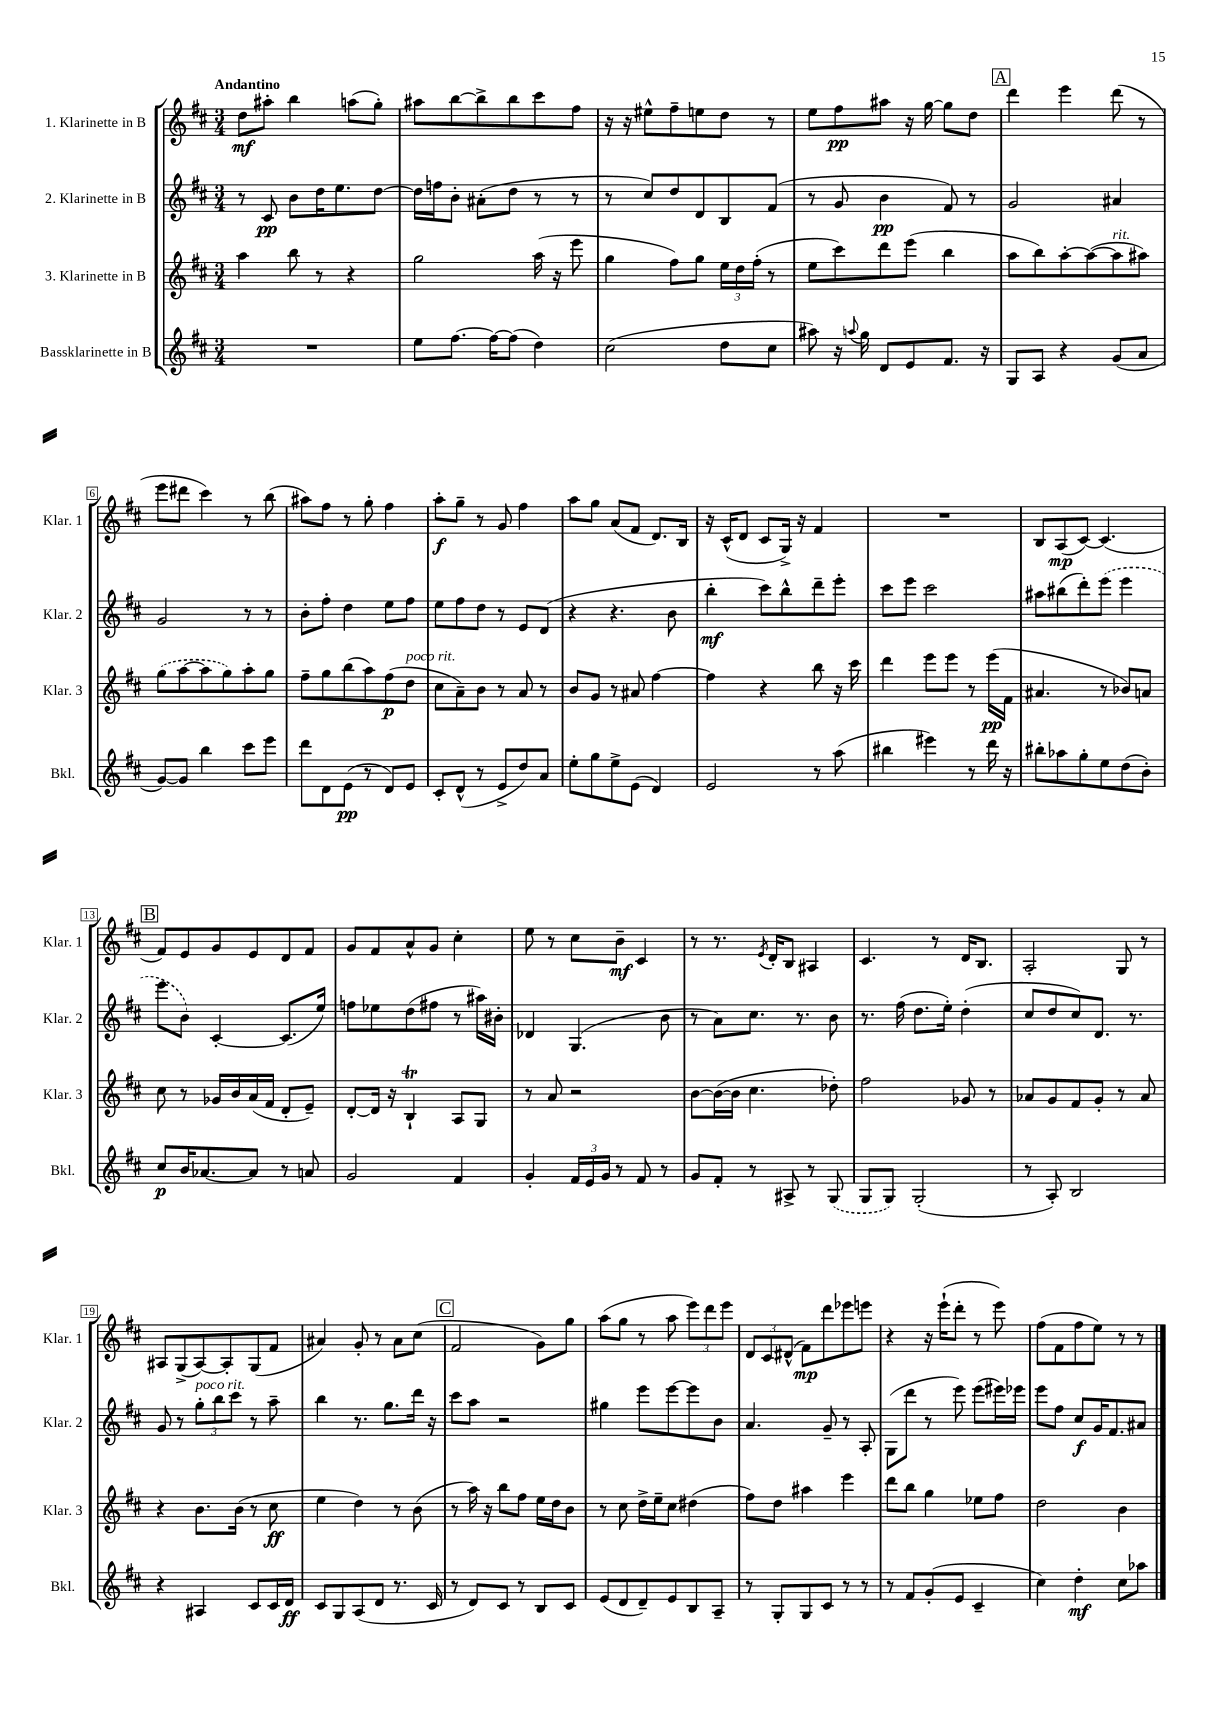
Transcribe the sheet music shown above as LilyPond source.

<<
\new StaffGroup <<
\new Staff = "s0" \with { instrumentName = "1. Klarinette in B" shortInstrumentName = "Klar. 1" } {
    \clef treble \key d \major \numericTimeSignature \time 3/4 \tempo "Andantino"
    d''8\mf ais''8-. b''4 a''8( g''8-.) |
    ais''8 b''8~ b''8-> b''8 cis'''8 fis''8 |
    r16 r16 eis''8-^ fis''8-- e''8 d''8 r8 |
    e''8 fis''8\pp ais''8 r16 g''16~ g''8 d''8 |
    \mark \markup { \box "A" } d'''4 e'''4 d'''8( r8 |
    e'''8 dis'''8 cis'''4) r8 b''8( |
    ais''8) fis''8 r8 g''8-. fis''4 |
    a''8-.\f g''8-- r8 g'8 fis''4 |
    a''8 g''8 a'8( fis'8 d'8.) b16 |
    r16 cis'16-^( d'8 cis'8 g16->) r16 fis'4 |
    R2. |
    b8 a8\mp( cis'8~) cis'4.( |
    \mark \markup { \box "B" } fis'8) e'8 g'8 e'8 d'8 fis'8 |
    g'8 fis'8 a'8-^ g'8 cis''4-. |
    e''8 r8 cis''8 b'8--\mf cis'4 |
    r8 r8. \acciaccatura { e'8 } d'16-. b8 ais4 |
    cis'4. r8 d'16 b8. |
    a2-. g8 r8 |
    ais8 g8->( ais8~) ais8-. g8( fis'8 |
    ais'4) g'8-. r8 ais'8 cis''8( |
    \mark \markup { \box "C" } fis'2 g'8) g''8 |
    a''8( g''8 r8 a''8 \tuplet 3/2 { e'''8) d'''8 e'''8 } |
    \tuplet 3/2 { d'8 cis'8 dis'8-^( } fis'8\mp) d'''8 ees'''8 e'''8 |
    r4 r16 e'''16-!( d'''8-. r8 e'''8) |
    fis''8( fis'8 fis''8 e''8) r8 r8 \bar "|." |
}
\new Staff = "s1" \with { instrumentName = "2. Klarinette in B" shortInstrumentName = "Klar. 2" } {
    \clef treble \key d \major \numericTimeSignature \time 3/4
    r8 cis'8\pp b'8 d''16 e''8. d''8~ |
    d''16 f''16 b'8-. ais'8-.( d''8 r8 r8 |
    r8 cis''8) d''8 d'8 b8 fis'8( |
    r8 g'8 b'4\pp fis'8) r8 |
    \mark \markup { \box "A" } g'2 ais'4 |
    g'2 r8 r8 |
    b'8-. fis''8-. d''4 e''8 fis''8 |
    e''8 fis''8 d''8 r8 e'8 d'8( |
    r4 r4. b'8 |
    b''4-.\mf cis'''8) b''8-^ d'''8-- e'''8-. |
    cis'''8 e'''8 cis'''2 |
    ais''8 bis''8( d'''8-.) \once \slurDashed e'''8( e'''4 |
    \mark \markup { \box "B" } e'''8 b'8) cis'4~-. cis'8.( e''16) |
    f''8 ees''8 d''8( fis''8 r8 ais''16) bis'16-. |
    des'4 g4.( b'8 |
    r8 a'8) cis''8. r8. b'8 |
    r8. fis''16( d''8. e''16-.) d''4-.( |
    cis''8 d''8 cis''8) d'8. r8. |
    g'8 r8 \tuplet 3/2 { g''8-.^\markup { \italic "poco rit." } b''8 cis'''8 } r8 a''8-- |
    b''4 r8. g''8. d'''16 r16 |
    \mark \markup { \box "C" } cis'''8 a''8 r2 |
    gis''4 e'''8 e'''8~ e'''8 b'8 |
    a'4. g'8-- r8 a8-. |
    g8( d'''8 r8 e'''8) e'''8( eis'''16) ees'''16 |
    e'''8 fis''8 cis''8\f g'16 fis'8. ais'8 \bar "|." |
}
\new Staff = "s2" \with { instrumentName = "3. Klarinette in B" shortInstrumentName = "Klar. 3" } {
    \clef treble \key d \major \numericTimeSignature \time 3/4
    a''4 b''8 r8 r4 |
    g''2 a''16( r16 e'''8 |
    g''4 fis''8) g''8 \tuplet 3/2 { e''16 d''16 fis''16-.( } r8 |
    e''8 cis'''8) d'''8 e'''8( b''4 |
    \mark \markup { \box "A" } a''8 b''8) a''8~-. a''8~( a''8^\markup { \italic "rit." } ais''8) |
    \once \slurDashed g''8( a''8~ a''8 g''8) a''8-. g''8 |
    fis''8-- g''8 b''8( a''8) fis''8\p( d''8^\markup { \italic "poco rit." } |
    cis''8 a'8--) b'8 r8 a'8 r8 |
    b'8 g'8 r8 ais'8 fis''4~ |
    fis''4 r4 b''8 r16 cis'''16 |
    d'''4 e'''8 e'''8 r8 e'''16\pp( fis'16 |
    ais'4. r8 bes'8) a'8 |
    \mark \markup { \box "B" } cis''8 r8 ges'16 b'16 a'16( fis'16 d'8-. e'8--) |
    d'8~-. d'16 r16 b4-!\trill a8 g8 |
    r8 a'8 r2 |
    b'8~ b'16~( b'16 cis''4. des''8-.) |
    fis''2 ges'8 r8 |
    aes'8 g'8 fis'8 g'8-. r8 aes'8 |
    r4 b'8. b'16( r8 cis''8\ff |
    e''4 d''4) r8 b'8( |
    \mark \markup { \box "C" } r8 a''16) r16 b''8 fis''8 e''16 d''16 b'8 |
    r8 cis''8 d''16-> e''16-- cis''8 dis''4( |
    fis''8) d''8 ais''4 e'''4 |
    d'''8 b''8 g''4 ees''8 fis''8 |
    d''2 b'4 \bar "|." |
}
\new Staff = "s3" \with { instrumentName = "Bassklarinette in B" shortInstrumentName = "Bkl." } {
    \clef treble \key d \major \numericTimeSignature \time 3/4
    R2. |
    e''8 fis''8.~ fis''16~ fis''8( d''4) |
    cis''2( d''8 cis''8 |
    ais''8) r16 \appoggiatura { a''8 } g''16 d'8 e'8 fis'8. r16 |
    \mark \markup { \box "A" } g8 a8 r4 g'8( a'8 |
    g'8~) g'8 b''4 cis'''8 e'''8 |
    d'''8 d'8 e'8\pp( r8 d'8) e'8 |
    cis'8-. d'8-^( r8 e'8-> d''8) a'8 |
    e''8-. g''8 e''8-> e'8( d'4) |
    e'2 r8 a''8( |
    bis''4 eis'''4) r8 d'''16 r16 |
    bis''8-. aes''8 g''8-. e''8 d''8( b'8-.) |
    \mark \markup { \box "B" } cis''8\p b'16 aes'8.~ aes'8 r8 a'8 |
    g'2 fis'4 |
    g'4-. \tuplet 3/2 { fis'16 e'16 g'16 } r8 fis'8 r8 |
    g'8 fis'8-. r8 ais8-> r8 \once \slurDashed g8( |
    g8 g8) g2-.( |
    r8 a8-.) b2 |
    r4 ais4 cis'8 cis'16 d'16\ff |
    cis'8 g8 a8( d'8 r8. cis'16 |
    \mark \markup { \box "C" } r8 d'8) cis'8 r8 b8 cis'8 |
    e'8( d'8 d'8--) e'8 b8 a8-- |
    r8 g8-. g8 cis'8 r8 r8 |
    r8 fis'8 g'8-.( e'8 cis'4-- |
    cis''4) d''4-.\mf cis''8 aes''8 \bar "|." |
}
>>
>>
\layout { \context { \Score \override BarNumber.stencil = #(make-stencil-boxer 0.1 0.3 ly:text-interface::print) } }
